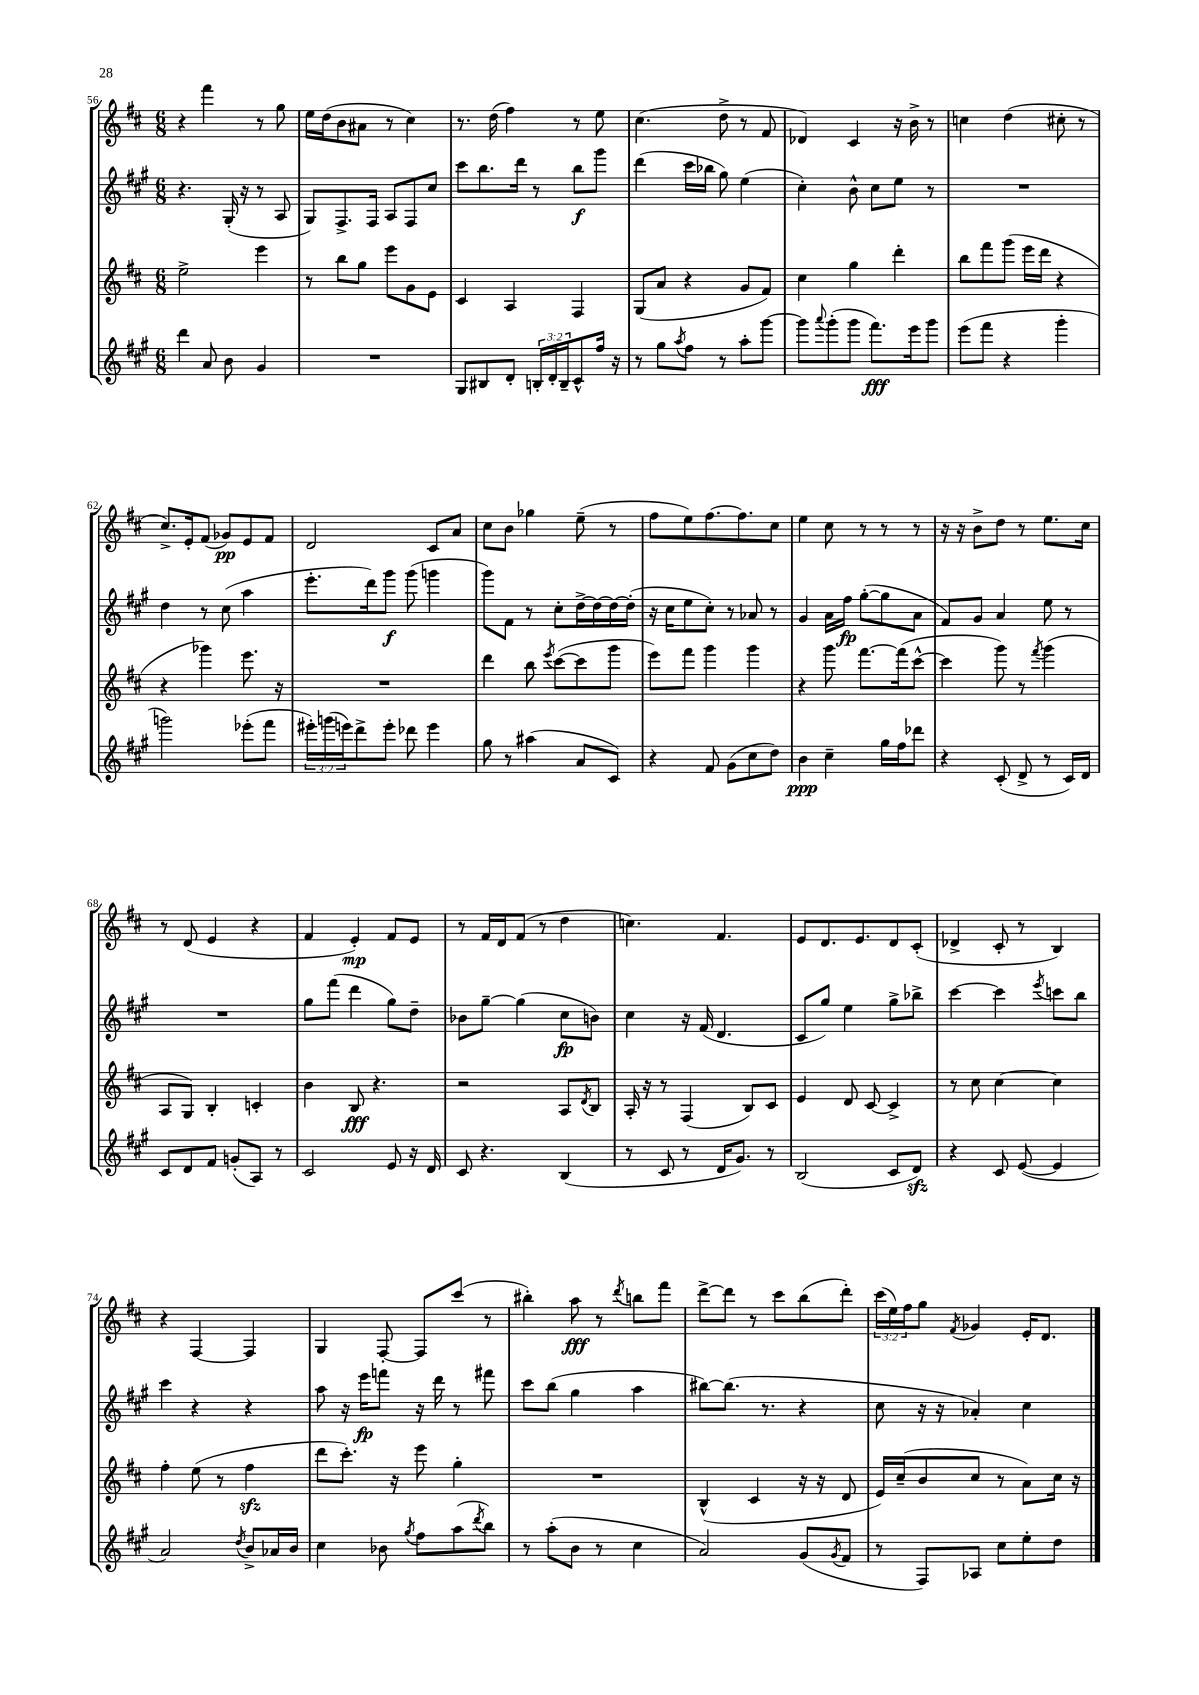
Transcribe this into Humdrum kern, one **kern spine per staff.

**kern	**dynam	**kern	**dynam	**kern	**dynam	**kern	**dynam
*part4	*part4	*part3	*part3	*part2	*part2	*part1	*part1
*staff4	*staff4	*staff3	*staff3	*staff2	*staff2	*staff1	*staff1
*clefG2	*	*clefG2	*	*clefG2	*	*clefG2	*
*k[f#c#g#]	*	*k[f#c#]	*	*k[f#c#g#]	*	*k[f#c#]	*
*M6/8	*	*M6/8	*	*M6/8	*	*M6/8	*
=56	=56	=56	=56	=56	=56	=56	=56
4ddd\	.	2ee^\	.	4.r	.	4r	.
8a/	.	.	.	.	.	4fff#\	.
8b\	.	.	.	(16G#'/	.	.	.
.	.	.	.	16r	.	.	.
4g#/	.	4eee\	.	8r	.	8r	.
.	.	.	.	8A/	.	8gg\	.
=57	=57	=57	=57	=57	=57	=57	=57
2.r	.	8r	.	8G#/L)	.	16ee\LL	.
.	.	.	.	.	.	(16dd\J	.
.	.	8bb\L	.	8.F#^/	.	8b\	.
.	.	8gg\J	.	.	.	8a#X\J	.
.	.	.	.	16F#/Jk	.	.	.
.	.	8eee\L	.	8A/L	.	8r	.
.	.	8g\	.	8F#/	.	4cc#\)	.
.	.	8e\J	.	8cc#/J	.	.	.
=58	=58	=58	=58	=58	=58	=58	=58
8G#/L	.	4c#/	.	8ccc#\L	.	8.r	.
8B#X/	.	.	.	8.bb\	.	.	.
.	.	.	.	.	.	(16dd\	.
8d'/J	.	4A/	.	.	.	4ff#\)	.
.	.	.	.	16ddd\Jk	.	.	.
24Bn'/LL	.	.	.	8r	.	.	.
24d'/	.	.	.	.	.	.	.
24B~/J	.	.	.	.	.	.	.
8c#^^/	.	4F#/	.	8bb\L	f	8r	.
16ff#/Jk	.	.	.	8ggg#\J	.	8ee\	.
16r	.	.	.	.	.	.	.
=59	=59	=59	=59	=59	=59	=59	=59
8r	.	(8G/L	.	(4ddd\	.	(4.cc#\	.
8gg#\L	.	8a/J	.	.	.	.	.
8qaa/	.	.	.	.	.	.	.
8ff#\J	.	4r	.	16ccc#\LL	.	.	.
.	.	.	.	16bb-X\JJ	.	.	.
8r	.	.	.	8gg#\)	.	8dd^\	.
8aa'\L	.	8g/L	.	(4ee\	.	8r	.
[8ggg#\J	.	8f#/J)	.	.	.	8f#/	.
=60	=60	=60	=60	=60	=60	=60	=60
8ggg#\L]	.	4cc#\	.	4cc#'\)	.	4d-X/)	.
8qqaaa/	.	.	.	.	.	.	.
(8ggg#'\	.	.	.	.	.	.	.
8ggg#\J	.	4gg\	.	8b^^\	.	4c#/	.
8.fff#\L)	fff	.	.	8cc#\L	.	.	.
.	.	4ddd'\	.	8ee\J	.	16r	.
16eee\k	.	.	.	.	.	16b^\	.
8ggg#\J	.	.	.	8r	.	8r	.
=61	=61	=61	=61	=61	=61	=61	=61
(8eee\L	.	8bb\L	.	2.r	.	4ccn\	.
8fff#\J	.	8fff#\	.	.	.	.	.
4r	.	(8ggg\J	.	.	.	(4dd\	.
.	.	16eee\LL	.	.	.	.	.
.	.	16ddd\JJ	.	.	.	.	.
4ggg#'\	.	4r	.	.	.	8cc#X'\	.
.	.	.	.	.	.	8r	.
!!LO:LB:g=z
=62	=62	=62	=62	=62	=62	=62	=62
2gggn\)	.	4r	.	4dd\	.	8.cc#^/L)	.
.	.	.	.	.	.	16e'/k	.
.	.	4ggg-X\)	.	8r	.	(8f#/J	.
.	.	.	.	(8cc#\	.	8g-X/L)	pp
(8eee-X'\L	.	8.eee\	.	4aa\	.	8e/	.
8fff#\J	.	.	.	.	.	8f#/J	.
.	.	16r	.	.	.	.	.
=63	=63	=63	=63	=63	=63	=63	=63
24eee#X'\LL)	.	2.r	.	8.eee'\L	.	2d/	.
(24gggn\	.	.	.	.	.	.	.
24eeen\J)	.	.	.	.	.	.	.
8ddd^\	.	.	.	.	.	.	.
.	.	.	.	16ddd\k)	.	.	.
8eee'\J	.	.	.	8ggg#\J	f	.	.
8ddd-X\	.	.	.	(8ggg#\	.	.	.
4eee\	.	.	.	4gggn\	.	8c#/L	.
.	.	.	.	.	.	8a/J	.
=64	=64	=64	=64	=64	=64	=64	=64
8gg#\	.	4ddd\	.	8ggg#\L)	.	8cc#\L	.
8r	.	.	.	8f#\J	.	8b\J	.
(4aa#X\	.	8bb\	.	8r	.	4gg-X\	.
.	.	8qeee/	.	.	.	.	.
.	.	([8ccc#\L	.	8cc#'\L	.	.	.
8a/L	.	8ccc#\]	.	[16dd^\L	.	(8ee~\	.
.	.	.	.	16dd\_	.	.	.
8c#/J)	.	8ggg\J	.	16dd\_	.	8r	.
.	.	.	.	(16dd'\JJ]	.	.	.
=65	=65	=65	=65	=65	=65	=65	=65
4r	.	8eee\L)	.	16r	.	8ff#\L	.
.	.	.	.	16cc#\KL	.	.	.
.	.	8fff#\J	.	8ee\	.	8ee\)	.
8f#/	.	4ggg\	.	8cc#'\J)	.	[8.ff#\	.
(8g#\L	.	.	.	8r	.	.	.
.	.	.	.	.	.	8.ff#\]	.
8cc#\	.	4ggg\	.	8a-X/	.	.	.
8dd\J)	.	.	.	8r	.	8cc#\J	.
=66	=66	=66	=66	=66	=66	=66	=66
4b\	ppp	4r	.	4g#/	.	4ee\	.
4cc#~\	.	8ggg\	.	16a\LL	.	8cc#\	.
.	.	.	.	16ff#\JJ	fp	.	.
.	.	[8.fff#\L	.	([8gg#'\L	.	8r	.
16gg#\LL	.	.	.	8gg#\]	.	8r	.
16ff#\J	.	(16fff#\k]	.	.	.	.	.
8ddd-X\J	.	[8ccc#^^\J	.	8a\J	.	8r	.
=67	=67	=67	=67	=67	=67	=67	=67
4r	.	4ccc#\]	.	8f#/L)	.	16r	.
.	.	.	.	.	.	16r	.
.	.	.	.	8g#/J	.	8b^\L	.
(8c#'/	.	8ggg\)	.	4a/	.	8dd\J	.
8d^/	.	8r	.	.	.	8r	.
.	.	8qfff#/	.	.	.	.	.
8r	.	(4ggg\	.	8ee\	.	8.ee\L	.
16c#/LL)	.	.	.	8r	.	.	.
16d/JJ	.	.	.	.	.	16cc#\Jk	.
!!LO:LB:g=z
=68	=68	=68	=68	=68	=68	=68	=68
8c#/L	.	8A/L	.	2.r	.	8r	.
8d/	.	8G/J)	.	.	.	(8d/	.
8f#/J	.	4B'/	.	.	.	4e/	.
(8gn'/L	.	.	.	.	.	.	.
8A/J)	.	4cn'/	.	.	.	4r	.
8r	.	.	.	.	.	.	.
=69	=69	=69	=69	=69	=69	=69	=69
2c#/	.	4b\	.	8gg#\L	.	4f#/	.
.	.	.	.	(8fff#\J	.	.	.
.	.	8B/	fff	4ddd\	.	4e'/)	mp
.	.	4.r	.	.	.	.	.
8e/	.	.	.	8gg#\L)	.	8f#/L	.
16r	.	.	.	8dd~\J	.	8e/J	.
16d/	.	.	.	.	.	.	.
=70	=70	=70	=70	=70	=70	=70	=70
8c#/	.	2r	.	8b-X\L	.	8r	.
4.r	.	.	.	[8gg#~\J	.	16f#/LL	.
.	.	.	.	.	.	16d/J	.
.	.	.	.	(4gg#\]	.	(8f#/J	.
.	.	.	.	.	.	8r	.
(4B/	.	8A/L	.	8cc#\L	fp	4dd\	.
.	.	8qd/	.	.	.	.	.
.	.	8B/J	.	8bn\J)	.	.	.
=71	=71	=71	=71	=71	=71	=71	=71
8r	.	16A'/	.	4cc#\	.	4.ccn\)	.
.	.	16r	.	.	.	.	.
8c#/	.	8r	.	.	.	.	.
8r	.	(4F#/	.	16r	.	.	.
.	.	.	.	(16f#/	.	.	.
16d/KL	.	.	.	4.d/	.	4.f#/	.
8.g#/J)	.	.	.	.	.	.	.
.	.	8B/L)	.	.	.	.	.
8r	.	8c#/J	.	.	.	.	.
=72	=72	=72	=72	=72	=72	=72	=72
(2B/	.	4e/	.	8c#/L	.	8e/L	.
.	.	.	.	8gg#/J)	.	8.d/	.
.	.	8d/	.	4ee\	.	.	.
.	.	.	.	.	.	8.e/	.
.	.	[8c#/	.	.	.	.	.
8c#/L	.	4c#^/]	.	8gg#^\L	.	8d/	.
8dzz/J)	.	.	.	8bb-X^\J	.	(8c#'/J	.
=73	=73	=73	=73	=73	=73	=73	=73
4r	.	8r	.	[4ccc#\	.	4d-X^/	.
.	.	8cc#\	.	.	.	.	.
8c#/	.	[4cc#\	.	4ccc#\]	.	8c#'/	.
([8e/	.	.	.	.	.	8r	.
.	.	.	.	8qeee/	.	.	.
4e/]	.	4cc#\]	.	8cccn\L	.	4B/)	.
.	.	.	.	8bb\J	.	.	.
!!LO:LB:g=z
=74	=74	=74	=74	=74	=74	=74	=74
2a/)	.	4ff#'\	.	4ccc#\	.	4r	.
.	.	(8ee\	.	4r	.	[4F#/	.
.	.	8r	.	.	.	.	.
8qdd/	.	.	.	.	.	.	.
8b^/L	.	4ff#zz\	.	4r	.	4F#/]	.
16a-X/L	.	.	.	.	.	.	.
16b/JJ	.	.	.	.	.	.	.
=75	=75	=75	=75	=75	=75	=75	=75
4cc#\	.	8ddd\L	.	8aa\	.	4G/	.
.	.	8.ccc#'\J)	.	16r	.	.	.
.	.	.	.	16eee\KL	fp	.	.
8b-X\	.	.	.	8fffn\J	.	[8F#'/	.
.	.	16r	.	.	.	.	.
8qgg#/	.	.	.	.	.	.	.
8ff#\L	.	8eee\	.	16r	.	8F#/L]	.
.	.	.	.	16ddd\	.	.	.
(8aa\	.	4gg'\	.	8r	.	(8ccc#/J	.
8qddd/	.	.	.	.	.	.	.
8bb\J)	.	.	.	8fff#X\	.	8r	.
=76	=76	=76	=76	=76	=76	=76	=76
8r	.	2.r	.	8ccc#\L	.	4bb#X'\)	.
(8aa'\L	.	.	.	(8bb\J	.	.	.
8b\J	.	.	.	4gg#\	.	8aa\	fff
8r	.	.	.	.	.	8r	.
.	.	.	.	.	.	8qddd/	.
4cc#\	.	.	.	4aa\	.	8bbn\L	.
.	.	.	.	.	.	8fff#\J	.
=77	=77	=77	=77	=77	=77	=77	=77
2a/)	.	(4B^^/	.	[8bb#X\L)	.	[8ddd^\L	.
.	.	.	.	(8.bb#\J]	.	8ddd\J]	.
.	.	4c#/	.	.	.	8r	.
.	.	.	.	8.r	.	.	.
.	.	.	.	.	.	8ccc#\L	.
(8g#/L	.	16r	.	4r	.	(8bb\	.
.	.	16r	.	.	.	.	.
8qg#/	.	.	.	.	.	.	.
8f#/J	.	8d/	.	.	.	8ddd'\J)	.
=78	=78	=78	=78	=78	=78	=78	=78
8r	.	16e/LL)	.	8cc#\	.	(24ccc#\LL	.
.	.	.	.	.	.	24ee\)	.
.	.	(16cc#~/J	.	.	.	.	.
.	.	.	.	.	.	24ff#\J	.
8F#/L)	.	8b/	.	16r	.	8gg\J	.
.	.	.	.	16r	.	.	.
.	.	.	.	.	.	8qf#/	.
8A-X/J	.	8cc#/J	.	4a-X'/)	.	4g-X/	.
8cc#\L	.	8r	.	.	.	.	.
8ee'\	.	8a\L)	.	4cc#\	.	16e'/KL	.
.	.	.	.	.	.	8.d/J	.
8dd\J	.	16cc#\Jk	.	.	.	.	.
.	.	16r	.	.	.	.	.
==	==	==	==	==	==	==	==
*-	*-	*-	*-	*-	*-	*-	*-
